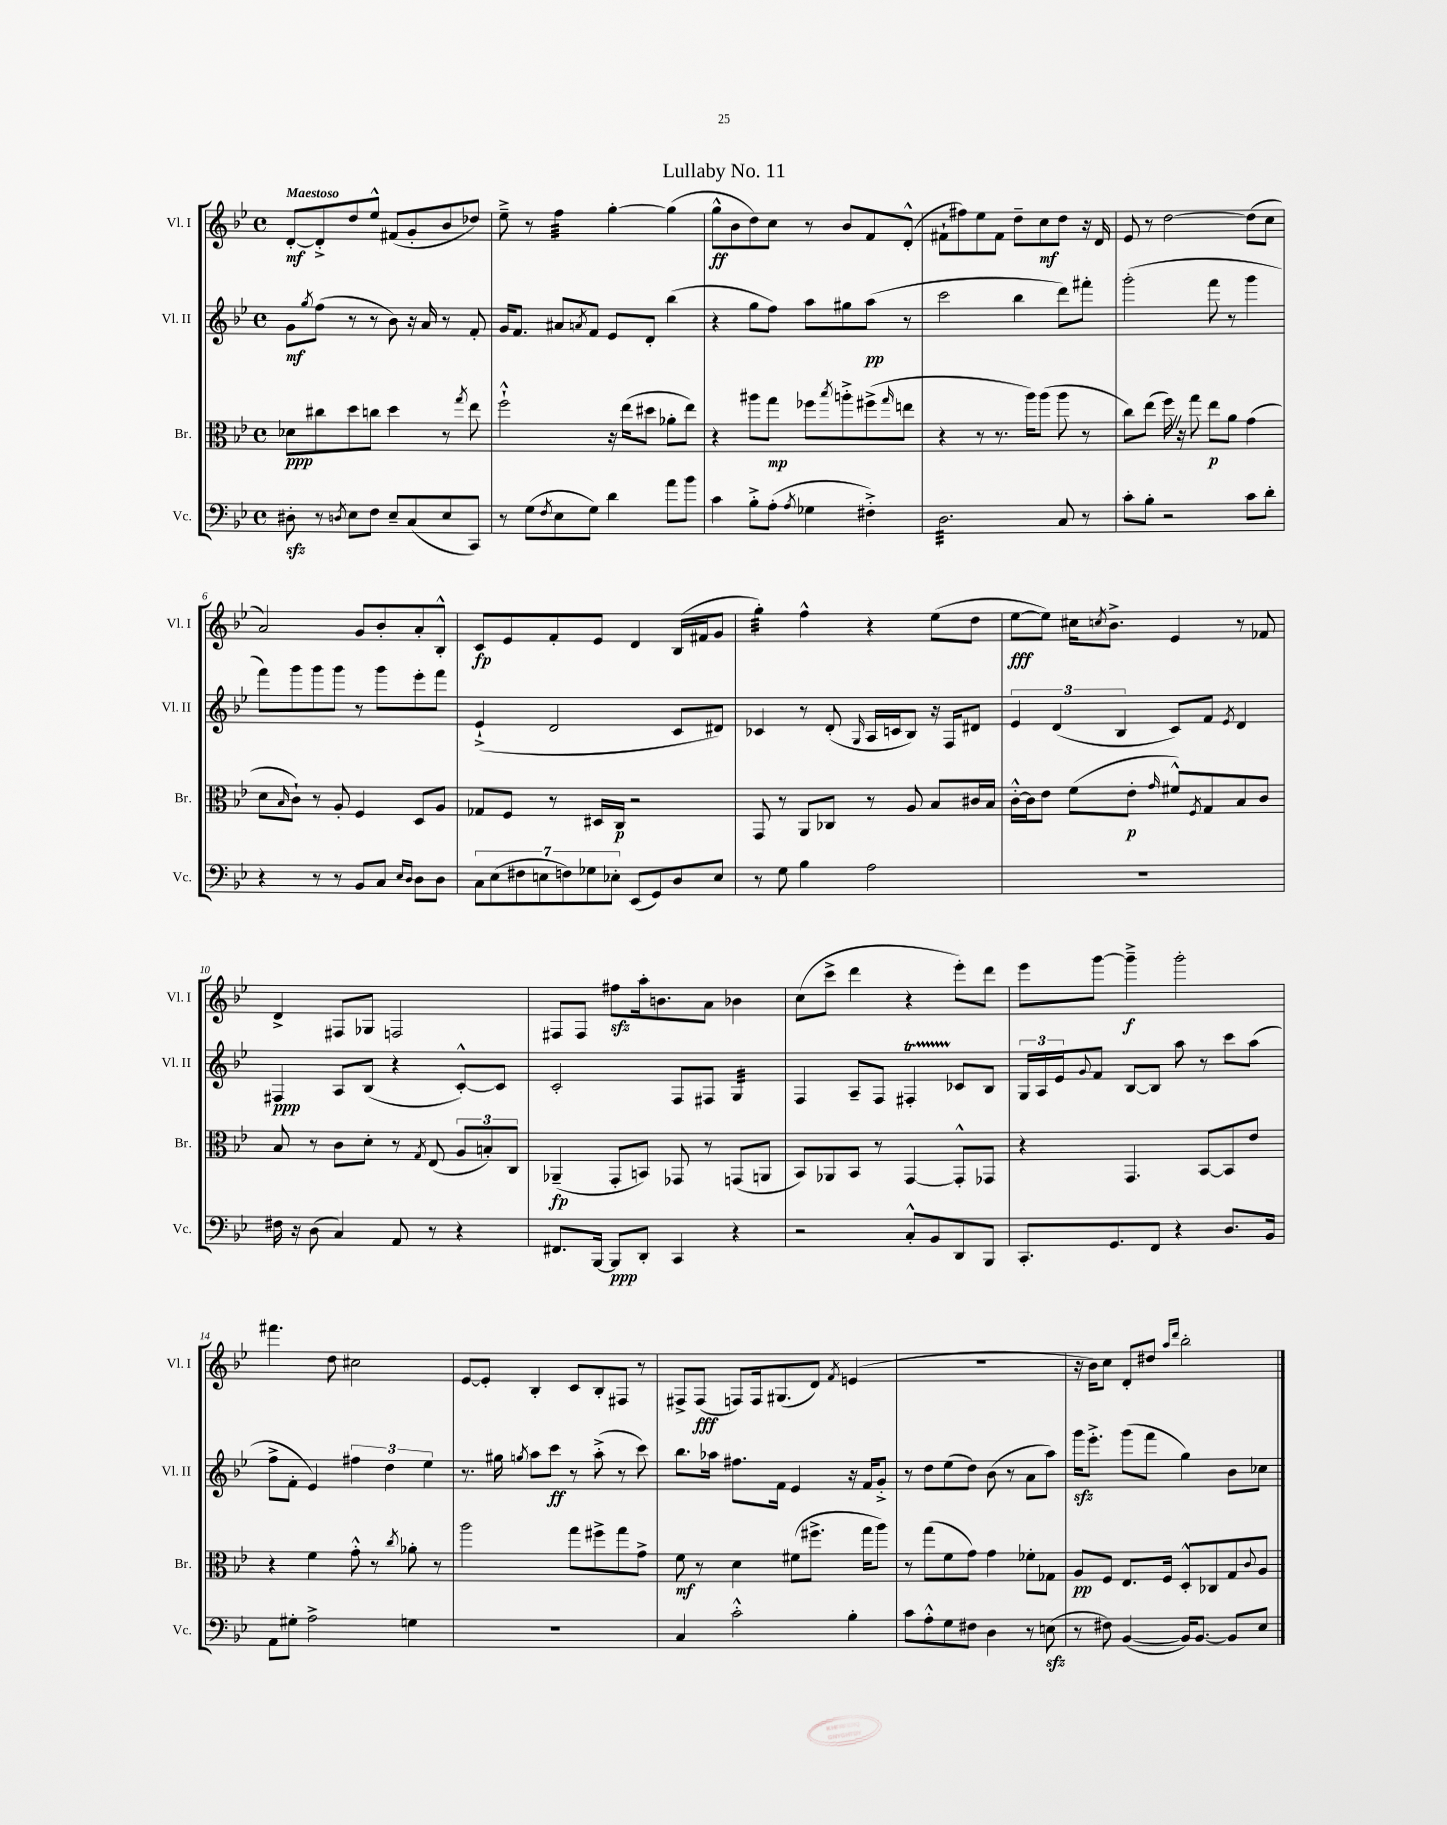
\header { title = "Lullaby No. 11" }
<<
\new StaffGroup <<
\new Staff = "s0" \with { instrumentName = "Vl. I" shortInstrumentName = "Vl. I" } {
    \clef treble \key bes \major \defaultTimeSignature \time 4/4 \tempo "Maestoso"
    d'8~-.\mf d'8-.-> d''8 ees''8-^ fis'8( g'8-. bes'8 des''8) |
    ees''8---> r8 f''4:32 g''4~-. g''4( |
    g''8-^\ff bes'8 d''8) c''8 r8 bes'8 f'8 d'8-.-^( |
    fis'8-! fis''8) ees''8 fis'8 d''8-- c''8\mf d''8 r16 d'16 |
    ees'8 r8 d''2~ d''8( c''8 |
    a'2) g'8 bes'8-. a'8-. bes8-.-^ |
    c'8\fp ees'8 f'8-. ees'8 d'4 bes16( fis'16 g'8 |
    g''4:32-.) f''4-^ r4 ees''8( d''8 |
    ees''8~\fff ees''8) cis''16 \acciaccatura { c''8 } bes'8.-> ees'4 r8 fes'8 |
    d'4-> fis8 ges8 f2 |
    fis8 fis8 fis''8\sfz a''16-. b'8. a'8 bes'4 |
    c''8( c'''8-> d'''4 r4 ees'''8-.) d'''8 |
    ees'''8 g'''8~ g'''4--->\f g'''2-. |
    fis'''4. d''8 cis''2 |
    ees'8~ ees'8-. bes4-. c'8 bes8-. fis8 r8 |
    fis8-> fis8\fff( f8) f16 gis8.( d'8) \acciaccatura { f'8 } e'4( |
    R1 |
    r16 bes'16) c''8 d'8-. dis''8 \grace { a''16 d'''16 } bes''2-. \bar "|." |
}
\new Staff = "s1" \with { instrumentName = "Vl. II" shortInstrumentName = "Vl. II" } {
    \clef treble \key bes \major \defaultTimeSignature \time 4/4
    g'8\mf \acciaccatura { g''8 } f''8( r8 r8 bes'8) r16 a'16 r8 f'8-. |
    g'16 f'8. ais'8 \acciaccatura { a'8 } f'8 ees'8 d'8-. bes''4( |
    r4 g''8 f''8) a''8 gis''8 a''8\pp( r8 |
    c'''2 bes''4 d'''8) fis'''8-. |
    g'''2-.( f'''8 r8 g'''4 |
    f'''8) g'''8 g'''8 g'''8 r8 g'''8 ees'''8-. f'''8 |
    ees'4-!->( d'2 c'8 dis'8) |
    ces'4 r8 d'8-.( \grace { g16 } a16 c'16 bes8) r16 f16 dis'8 |
    \tuplet 3/2 { ees'4 d'4( bes4 } c'8) f'8 \acciaccatura { ees'8 } d'4 |
    fis4\ppp a8 bes8( r4 c'8~-.-^) c'8 |
    c'2-. f8 fis8 g4:32 |
    f4 a8-- f8 fis4-.\startTrillSpan ces'8\stopTrillSpan bes8 |
    \tuplet 3/2 { g16 a16 ees'16 } \appoggiatura { g'8 } f'8 bes8~ bes8 a''8 r8 c'''8 a''8( |
    f''8-> f'8-. ees'4) \tuplet 3/2 { fis''4 d''4 ees''4 } |
    r8. gis''16 \acciaccatura { g''8 } a''8 c'''8\ff r8 a''8-.->( r8 c'''8) |
    bes''8. aes''16 fis''8. f'16 ees'4 r16 f'16 g'8-.-> |
    r8 d''8 ees''8( d''8) bes'8( r8 a'8 a''8) |
    g'''16\sfz ees'''8.-.-> g'''8( f'''8 g''4) bes'8 ces''8 \bar "|." |
}
\new Staff = "s2" \with { instrumentName = "Br." shortInstrumentName = "Br." } {
    \clef alto \key bes \major \defaultTimeSignature \time 4/4
    des'8\ppp cis''8 d''8 c''8 d''4 r8 \acciaccatura { g''8 } ees''8 |
    f''2-!-^ r16 ees''16( dis''8 aes'8-. ees''8) |
    r4 ais''8 g''8\mp fes''8 \acciaccatura { bes''8 } a''8-.-> fis''8->( \grace { g''16 } e''8 |
    r4 r8 r8. a''16) a''8( a''8 r8 |
    c''8) ees''8( f''16) \once \override BreathingSign.text = \markup { \musicglyph "scripts.caesura.straight" } \breathe r16 g''8 ees''8\p a'8 g'4( |
    d'8 \grace { bes16 } c'8-!) r8 a8-. f4 d8 a8 |
    ges8 f8 r8 dis16 c16\p r2 |
    g,8 r8 a,8 ces8 r8 a8 bes8 cis'16 bes16 |
    c'16~-.-^ c'16 ees'8 f'8( ees'8-.\p \grace { g'16 } fis'8-^) \acciaccatura { f8 } g8 bes8 c'8 |
    bes8 r8 c'8 d'8-. r8 \acciaccatura { g8 } ees8( \tuplet 3/2 { a8 b8-.) c8 } |
    aes,4--\fp( g,8-. b,8) ges,8 r8 g,8( a,8 |
    bes,8) aes,8 bes,8 r8 g,4~ g,8-.-^ ges,8 |
    r4 g,4. bes,8~ bes,8 ees'8 |
    r4 f'4 g'8-.-^ r8 \acciaccatura { c''8 } aes'8-. r8 |
    a''2 g''8 fis''8-> g''8 g'8-> |
    f'8\mf r8 d'4 fis'8( fis''8.-> g''16 a''8) |
    r8 g''8( f'8 g'8) g'4 fes'8-. ges8 |
    a8\pp f8 ees8. f16 d8-.-^ ces8 g8 \appoggiatura { c'8 } a8 \bar "|." |
}
\new Staff = "s3" \with { instrumentName = "Vc." shortInstrumentName = "Vc." } {
    \clef bass \key bes \major \defaultTimeSignature \time 4/4
    dis8-.\sfz r8 \acciaccatura { d8 } ees8 f8 ees8-- c8( ees8 c,8) |
    r8 g8( \acciaccatura { f8 } ees8 g8) d'4 a'8 bes'8 |
    c'4 bes8-.-> a8-.( \acciaccatura { a8 } ges4 fis4-.->) |
    d2.:32 c8 r8 |
    c'8-. bes8-. r2 c'8 d'8-. |
    r4 r8 r8 bes,8 c8 \grace { ees16 d16 } d8 d8 |
    \tuplet 7/4 { c8 ees8( fis8 e8 f8) ges8 ees8-. } ees,8( g,8) d8 ees8 |
    r8 g8 bes4 a2 |
    R1 |
    fis16 r16 d8( c4) a,8 r8 r4 |
    fis,8. bes,,16~ bes,,8\ppp d,8-. c,4 r4 |
    r2 c8-.-^ bes,8 d,8 bes,,8 |
    c,8.-. g,8. f,8 r4 d8. bes,16 |
    a,8 gis8-. a2-> g4 |
    R1 |
    c4 c'2-.-^ bes4-. |
    c'8 a8-.-^ g8 fis8 d4 r8 e8\sfz( |
    r8 fis8) bes,4~( bes,16) bes,8.~ bes,8 ees8 \bar "|." |
}
>>
>>
